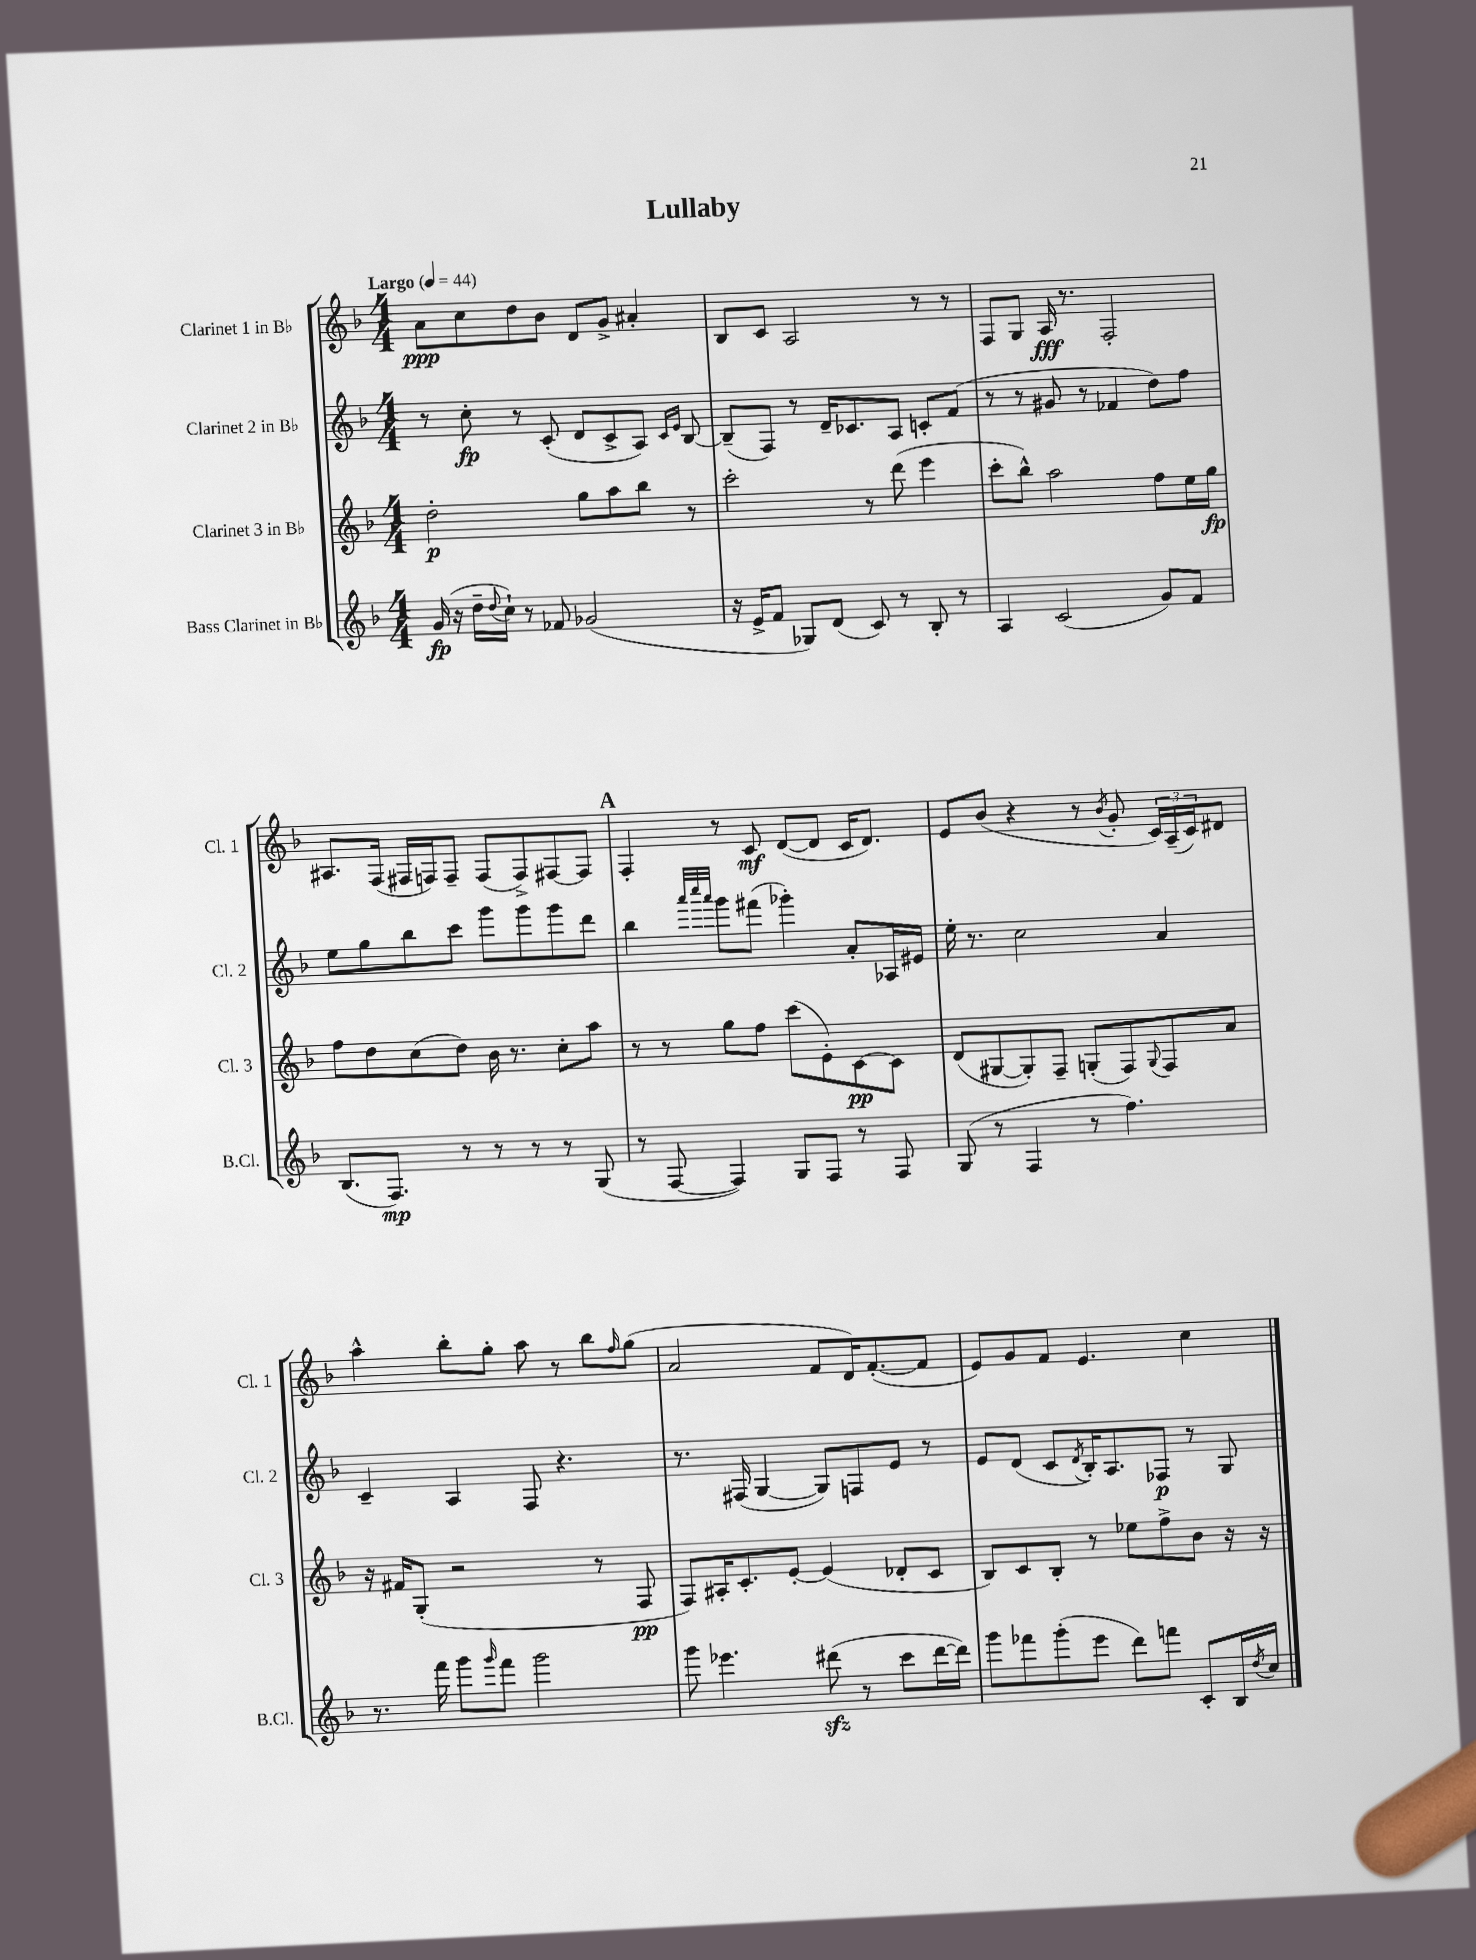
\header { title = "Lullaby" }
<<
\new StaffGroup <<
\new Staff = "s0" \with { instrumentName = "Clarinet 1 in Bb" shortInstrumentName = "Cl. 1" } {
    \clef treble \key f \major \numericTimeSignature \time 4/4 \tempo "Largo" 4 = 44
    a'8\ppp c''8 d''8 bes'8 d'8 g'8-> ais'4-. |
    bes8 c'8 a2 r8 r8 |
    f8 g8 a16\fff r8. f2-. |
    ais8. f16( fis16 f16) f8-- f8( f8->) fis8~ fis8 |
    \mark \markup { \bold "A" } f4-. r8 c'8\mf d'8~( d'8 c'16 d'8.) |
    e'8 bes'8( r4 r8 \acciaccatura { bes'8 } g'8-. \tuplet 3/2 { c'16) a16--( c'16) } dis'8 |
    a''4-^ bes''8-. g''8-. a''8 r8 bes''8 \grace { f''16 } g''8( |
    a'2 f'8 d'16) f'8.~-.( f'8 |
    e'8) g'8 f'8 e'4. c''4 \bar "|." |
}
\new Staff = "s1" \with { instrumentName = "Clarinet 2 in Bb" shortInstrumentName = "Cl. 2" } {
    \clef treble \key f \major \numericTimeSignature \time 4/4
    r8 c''8-.\fp r8 c'8-.( d'8 c'8-> a8) \grace { c'16 e'16 } bes8~ |
    bes8--( f8) r8 d'16-- ces'8. a8 c'8-. f'8( |
    r8 r8 gis'8 r8 fes'4 d''8) f''8 |
    e''8 g''8 bes''8 c'''8 g'''8 g'''8 g'''8 d'''8 |
    \mark \markup { \bold "A" } bes''4 \grace { a'''32 c''''32 a'''32 } g'''8 fis'''8( ges'''4-.) a'8-. aes16 eis'16 |
    e''16-. r8. c''2 a'4 |
    c'4-- a4 f8 r4. |
    r8. fis16( g4~ g8) f8 e'8 r8 |
    e'8 d'8( c'8 \acciaccatura { d'8 } bes16-.) a8. fes8\p r8 g8 \bar "|." |
}
\new Staff = "s2" \with { instrumentName = "Clarinet 3 in Bb" shortInstrumentName = "Cl. 3" } {
    \clef treble \key f \major \numericTimeSignature \time 4/4
    d''2-.\p g''8 a''8 bes''8 r8 |
    c'''2-. r8 d'''8( e'''4 |
    c'''8-. bes''8-^) a''2 f''8 e''16 g''16\fp |
    f''8 d''8 c''8( d''8) bes'16 r8. c''8-. a''8 |
    \mark \markup { \bold "A" } r8 r8 g''8 f''8 c'''8( e'8-.) c'8~\pp c'8 |
    d'8( gis8~ gis8-.) f8-- g8-.( f8) \appoggiatura { g8 } f8 a'8 |
    r16 fis'16 g8-.( r2 r8 f8\pp |
    f8) ais16-. c'8.-. e'8~-. e'4( des'8-. c'8 |
    bes8) c'8 bes8-. r8 ees''8 f''8-> bes'8 r16 r16 \bar "|." |
}
\new Staff = "s3" \with { instrumentName = "Bass Clarinet in Bb" shortInstrumentName = "B.Cl." } {
    \clef treble \key f \major \numericTimeSignature \time 4/4
    g'16\fp( r16 d''16-- \appoggiatura { d''8 } c''16-!) r8 fes'8 ges'2( |
    r16 e'16-> f'8 ges8) d'8( c'8) r8 bes8-. r8 |
    a4 c'2( g'8) f'8 |
    bes8.( f8.\mp) r8 r8 r8 r8 g8( |
    \mark \markup { \bold "A" } r8 f8~ f4) g8 f8 r8 f8 |
    g8( r8 f4 r8 f''4.) |
    r8. f'''16 g'''8 \grace { g'''16 } f'''8 g'''2 |
    g'''8 ees'''4. dis'''8\sfz( r8 c'''8 dis'''16~ dis'''16) |
    g'''8 fes'''8 g'''8-.( e'''8 d'''8) f'''8 c'8-. bes16 \acciaccatura { d''8 } c''16 \bar "|." |
}
>>
>>
\layout { \context { \Score \remove "Bar_number_engraver" } }
